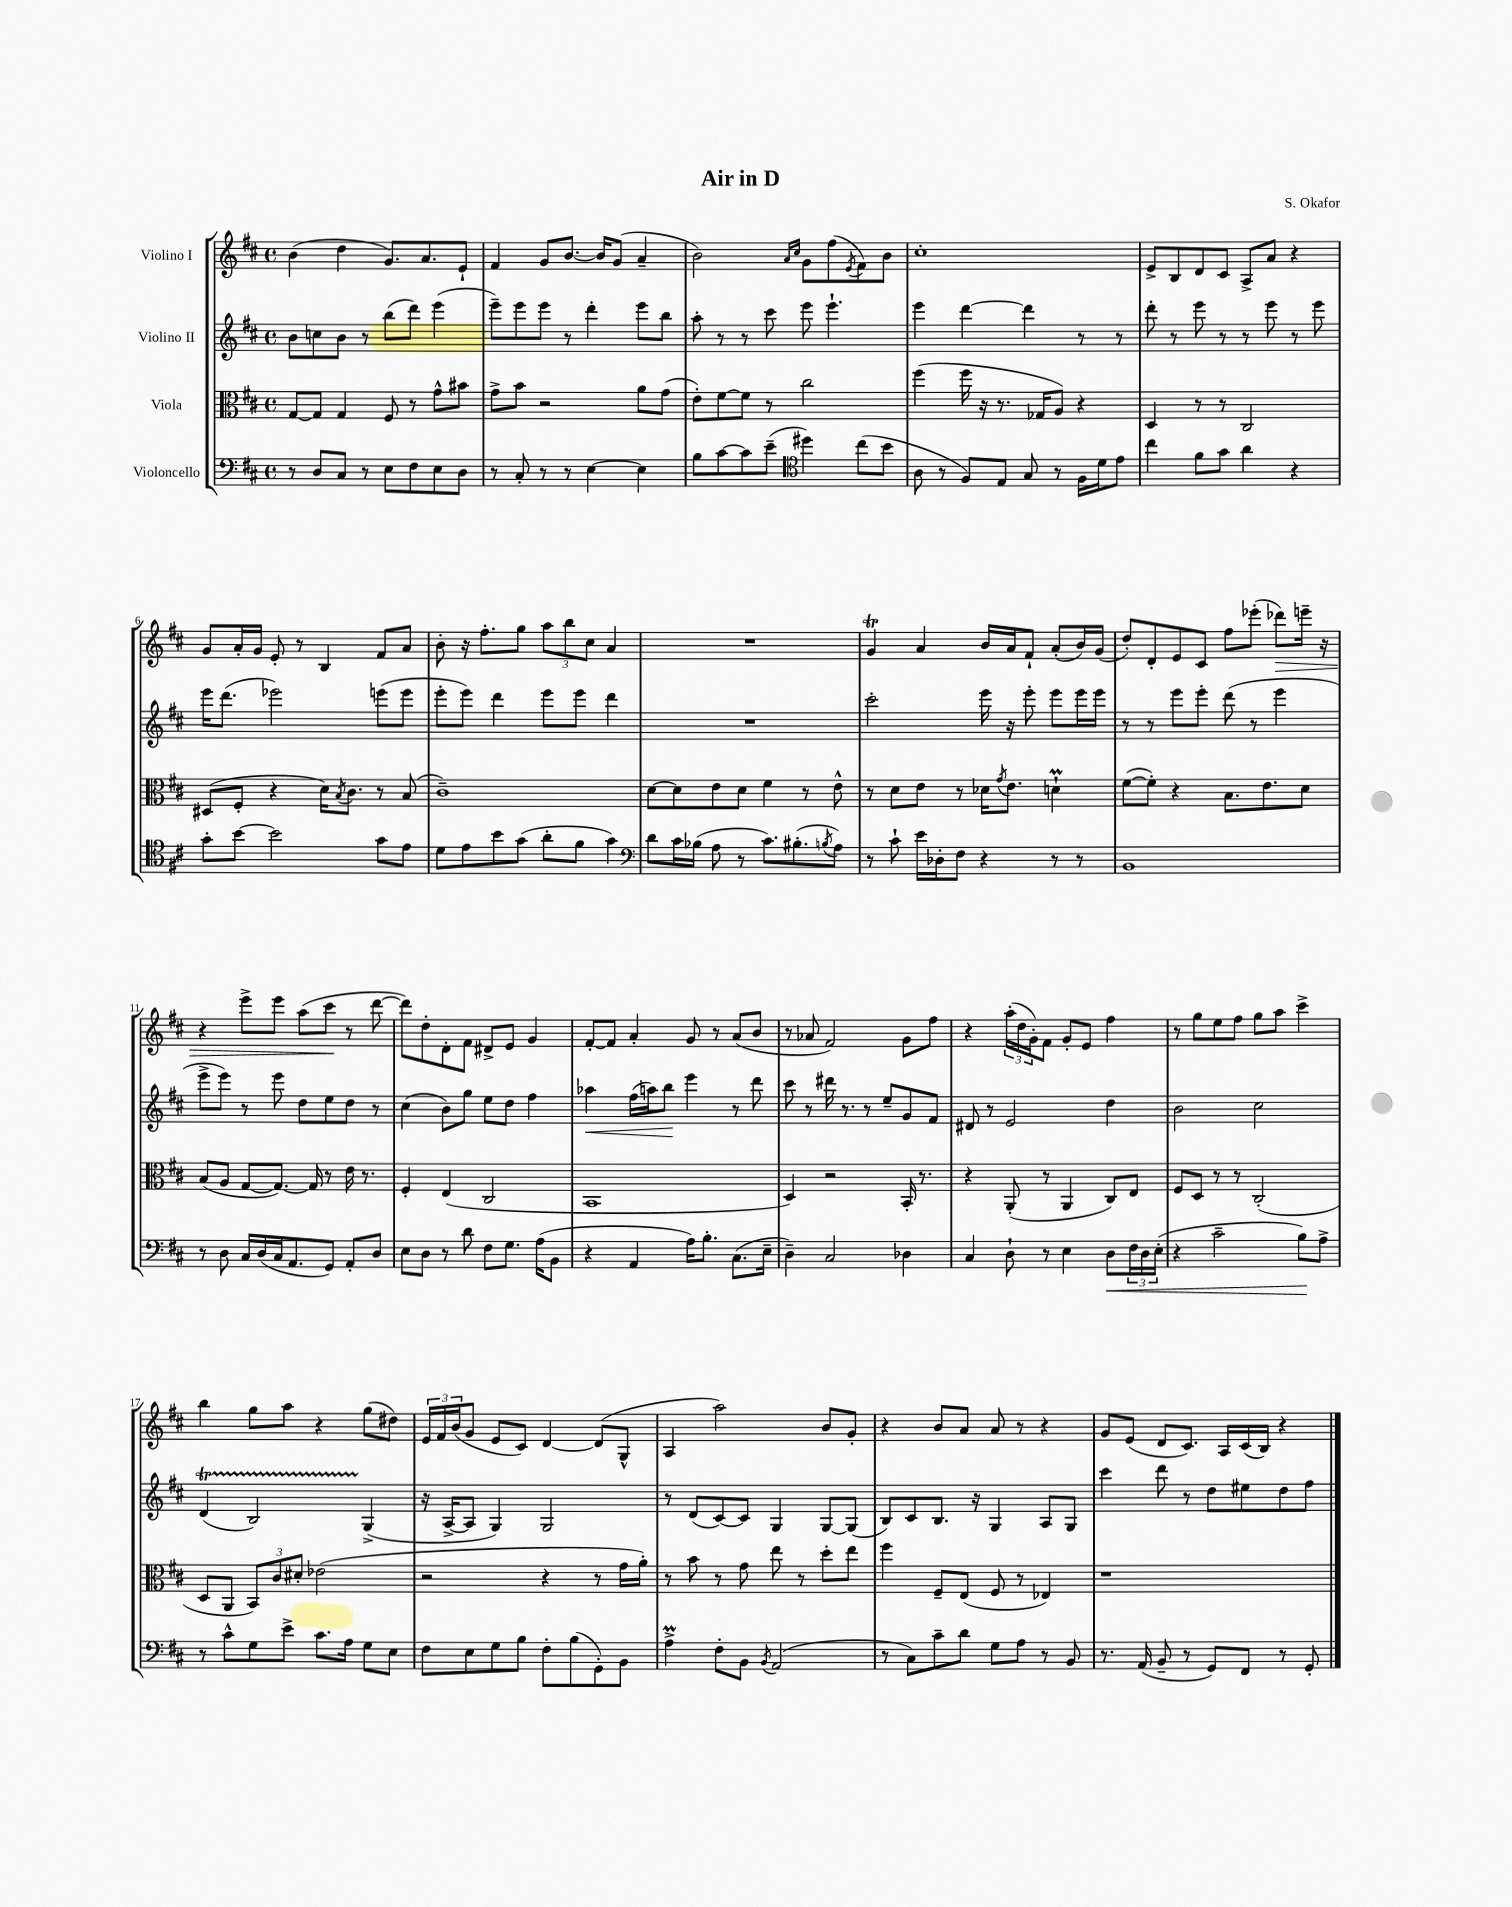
\header { title = "Air in D" composer = "S. Okafor" }
<<
\new StaffGroup <<
\new Staff = "s0" \with { instrumentName = "Violino I" } {
    \clef treble \key d \major \defaultTimeSignature \time 4/4
    b'4( d''4 g'8.) a'8. e'8-! |
    fis'4 g'8 b'8.~ b'16 g'8( a'4-- |
    b'2) \grace { a'16 cis''16 } g'8 fis''8( \acciaccatura { e'8 } fis'8) b'8 |
    cis''1-. |
    e'8-> b8 d'8 cis'8 a8-> a'8 r4 |
    g'8 a'16-. g'16 e'8-. r8 b4 fis'8 a'8 |
    b'8-. r16 fis''8.-. g''8 \tuplet 3/2 { a''8 b''8 cis''8 } a'4 |
    R1 |
    g'4\trill a'4 b'16 a'16 fis'8-! a'8-.( b'16) g'16( |
    d''8-.) d'8-. e'8 cis'8 fis''8 ees'''8-.( des'''8\>) e'''16-- r16 |
    r4 e'''8-> e'''8 a''8( cis'''8\! r8 d'''8~ |
    d'''8) d''8-. d'8-. fis'8 dis'8-> e'8 g'4 |
    fis'8~-. fis'8 a'4-. g'8 r8 a'8( b'8 |
    r8 aes'8 fis'2) g'8 fis''8 |
    r4 \tuplet 3/2 { a''16-.( d''16 g'16-.) } fis'8 g'8-. e'8 fis''4 |
    r8 g''8 e''8 fis''8 g''8 a''8 cis'''4-> |
    b''4 g''8 a''8 r4 g''8( dis''8) |
    \tuplet 3/2 { e'16 fis'16 b'16( } g'8 e'8 cis'8) d'4~ d'8( g8-^ |
    a4 a''2) b'8 g'8-. |
    r4 b'8 a'8 a'8 r8 r4 |
    g'8 e'8( d'8 cis'8.) a16 cis'16( b16) r4 \bar "|." |
}
\new Staff = "s1" \with { instrumentName = "Violino II" } {
    \clef treble \key d \major \defaultTimeSignature \time 4/4
    b'8 c''8 b'8 r8 b''8( d'''8) e'''4( |
    e'''8--) e'''8 e'''8 r8 d'''4-. e'''8 b''8 |
    a''8-. r8 r8 cis'''8 e'''8 e'''4.-! |
    e'''4 d'''4~ d'''4 r8 r8 |
    d'''8-. r8 e'''8 r8 r8 e'''8 r8 e'''8 |
    e'''16 d'''8.( ees'''2) e'''8( e'''8 |
    e'''8-. e'''8) d'''4 e'''8 e'''8 d'''4 |
    R1 |
    cis'''2-. e'''16 r16 e'''8-. e'''8 e'''16 e'''16 |
    r8 r8 e'''8 e'''8-. d'''8( r8 e'''4 |
    e'''8-> e'''8) r8 e'''8 d''8 e''8 d''8 r8 |
    cis''4( b'8) g''8 e''8 d''8 fis''4 |
    aes''4\< fis''16( a''16) b''8\! e'''4 r8 d'''8 |
    cis'''8 r8 dis'''16 r8. r8 e''8-- g'8 fis'8 |
    dis'8 r8 e'2 d''4 |
    b'2 cis''2 |
    d'4\startTrillSpan( b2) g4->\stopTrillSpan( |
    r16 a16~-> a8 g4) g2 |
    r8 d'8( cis'8~) cis'8 g4 g8~ g8( |
    b8) cis'8 b8. r16 g4 a8 g8 |
    cis'''4 d'''8 r8 d''8 eis''8 d''8 fis''8 \bar "|." |
}
\new Staff = "s2" \with { instrumentName = "Viola" } {
    \clef alto \key d \major \defaultTimeSignature \time 4/4
    g8~ g8 g4 fis8 r8 g'8-^ bis'8 |
    g'8-> b'8 r2 a'8 g'8( |
    e'8-.) fis'8~ fis'8 r8 cis''2 |
    fis''4( fis''16 r16 r8. ges16 a8) r4 |
    d4 r8 r8 cis2 |
    dis8( fis8-. r4 d'16) \acciaccatura { b8 } cis'8. r8 b8( |
    cis'1--) |
    d'8~ d'8 e'8 d'8 fis'4 r8 e'8-^ |
    r8 d'8 e'8 r8 des'16 \acciaccatura { g'8 } e'8. d'4-!\prall |
    fis'8~( fis'8-.) r4 b8. e'8. d'8 |
    b8( a8 g8~ g8.~) g16 r8 e'16 r8. |
    fis4-. e4( cis2 |
    b,1 |
    d4) r2 b,16-. r8. |
    r4 a,8-.( r8 a,4 cis8) e8 |
    fis8 d8 r8 r8 cis2-.( |
    d8 a,8 \tuplet 3/2 { b,8) cis'8 dis'8-. } ees'2( |
    r2 r4 r8 g'16 a'16-.) |
    r8 b'8 r8 g'8 e''8 r8 d''8-. e''8 |
    fis''4 fis8-- e8( fis8 r8 ees4) |
    r1 \bar "|." |
}
\new Staff = "s3" \with { instrumentName = "Violoncello" } {
    \clef bass \key d \major \defaultTimeSignature \time 4/4
    r8 d8 cis8 r8 e8 fis8 e8 d8 |
    r8 cis8-. r8 r8 e4~ e4 |
    b8 cis'8~ cis'8 e'8--( \clef tenor dis''4) cis''8( b'8 |
    a8 r8 fis8) e8 g8 r8 fis16 d'16 e'8 |
    cis''4 fis'8 g'8 a'4 r4 |
    g'8-. b'8~ b'2 g'8 e'8 |
    d'8 e'8 b'8 g'8( a'8-. fis'8 g'4) |
    \clef bass d'8 cis'16 bes16( a8 r8 cis'8.) bis8.-.( \acciaccatura { b8 } a8) |
    r8 cis'8-! e'16 des16-. fis8 r4 r8 r8 |
    b,1 |
    r8 d8 cis16 d16( cis16 a,8. g,8) a,8-. d8 |
    e8 d8 r8 d'8 fis8 g8. a16( b,8 |
    r4 a,4 a16) b8.-. cis8.( e16-- |
    d4--) cis2 des4 |
    cis4 d8-! r8 e4 d8\< \tuplet 3/2 { fis16 d16 e16-.( } |
    r4 cis'2-- b8\!) a8-> |
    r8 cis'8-^ g8 e'8-> cis'8. a16 g8 e8 |
    fis8 e8 g8 b8 fis8-. b8( g,8-.) b,8 |
    a4->\prall fis8-. b,8 \acciaccatura { b,8 } a,2( |
    r8 cis8) cis'8-- d'8 g8 a8 r8 b,8 |
    r8. a,16( b,8-- r8 g,8) fis,8 r8 g,8-. \bar "|." |
}
>>
>>
